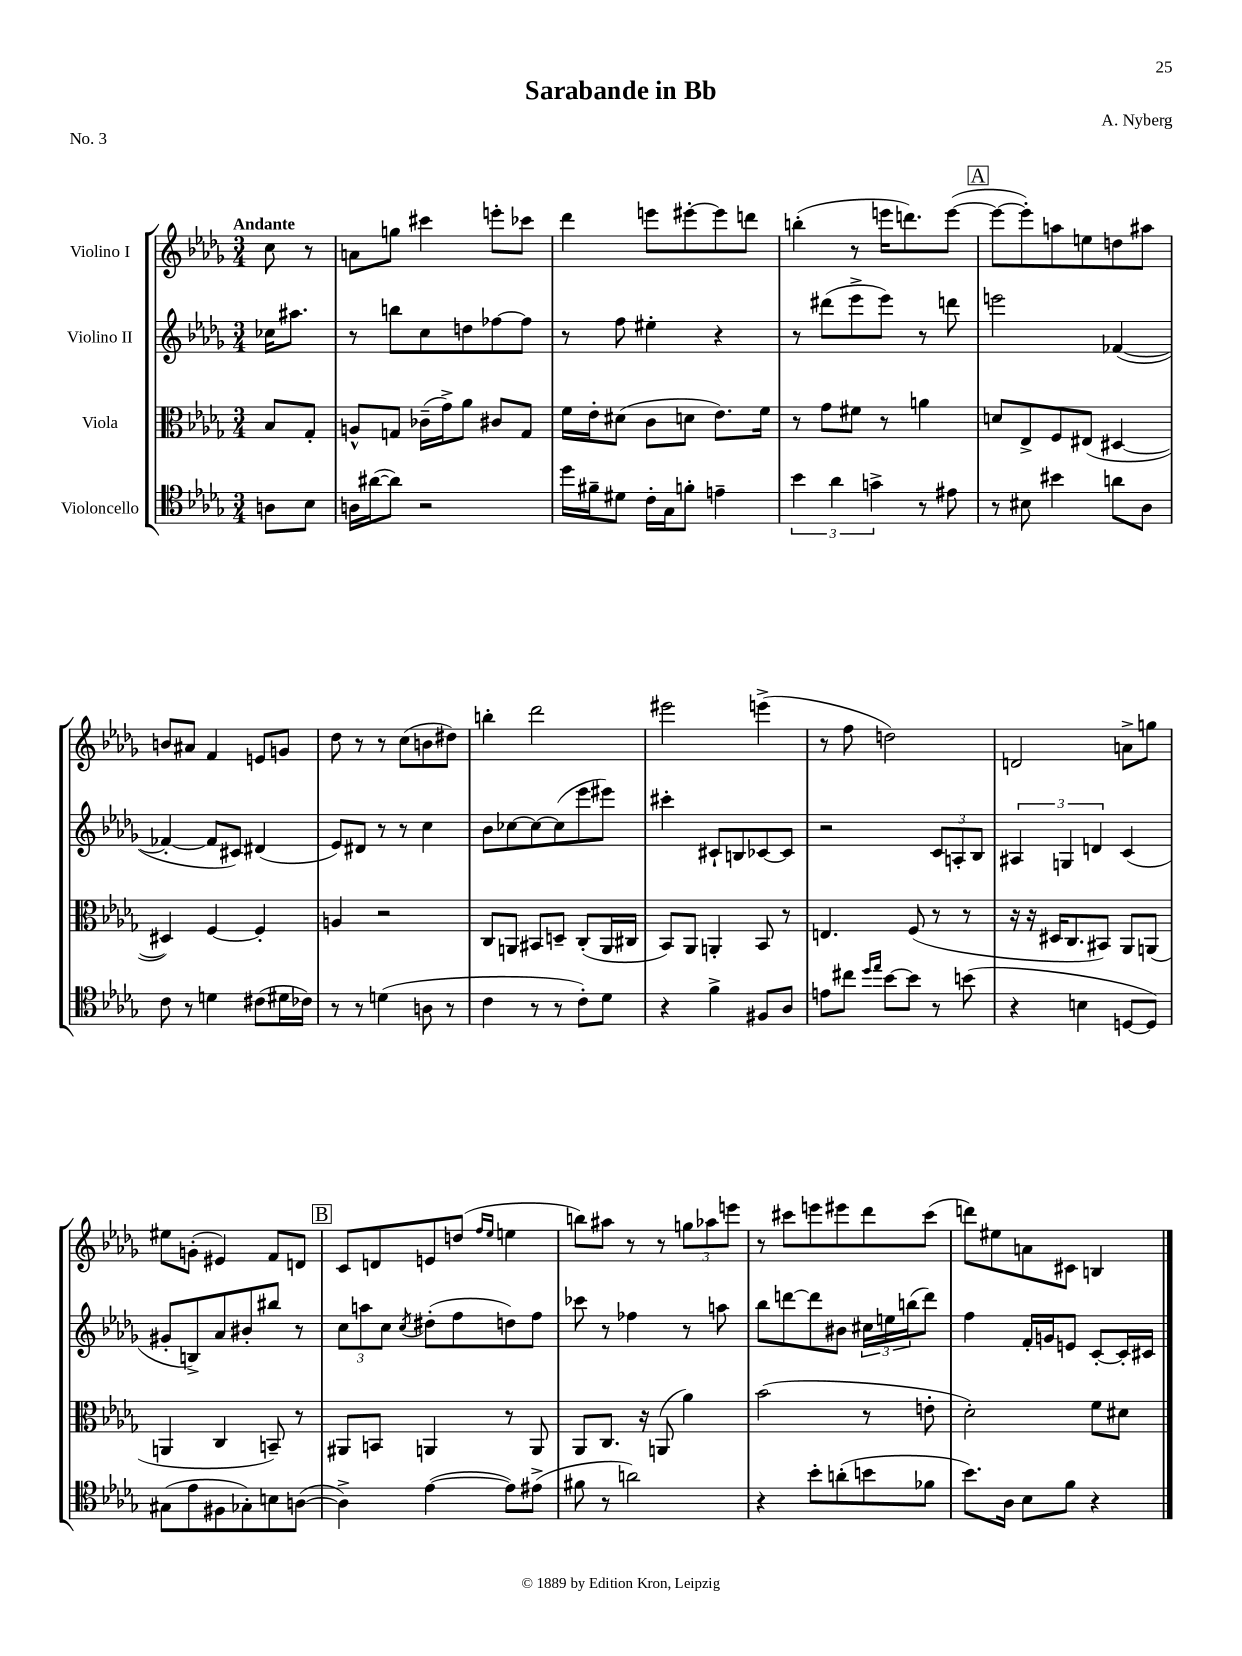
\header { title = "Sarabande in Bb" composer = "A. Nyberg" piece = "No. 3" }
<<
\new StaffGroup <<
\new Staff = "s0" \with { instrumentName = "Violino I" } {
    \clef treble \key des \major \numericTimeSignature \time 3/4 \partial 4 \tempo "Andante"
    c''8 r8 |
    a'8 g''8 cis'''4 e'''8-. ces'''8 |
    des'''4 e'''8 eis'''8~-. eis'''8 d'''8 |
    b''4-.( r8 e'''16 d'''8.) e'''8~( |
    \mark \markup { \box "A" } e'''8~ e'''8-.) a''8 e''8 d''8 ais''8 |
    b'8 ais'8 f'4 e'8 g'8 |
    des''8 r8 r8 c''8( b'8 dis''8) |
    b''4-. des'''2 |
    eis'''2 e'''4->( |
    r8 f''8 d''2) |
    d'2 a'8-> g''8 |
    eis''8 g'8-.( eis'4) f'8 d'8 |
    \mark \markup { \box "B" } c'8 d'8 e'8 d''8( \grace { f''16 ees''16 } e''4 |
    b''8) ais''8 r8 r8 \tuplet 3/2 { g''8 aes''8 e'''8 } |
    r8 cis'''8 e'''8 eis'''8 des'''8 cis'''8( |
    d'''8) eis''8 a'8 cis'8 b4 \bar "|." |
}
\new Staff = "s1" \with { instrumentName = "Violino II" } {
    \clef treble \key des \major \numericTimeSignature \time 3/4 \partial 4
    ces''16 ais''8. |
    r8 b''8 c''8 d''8 fes''8~ fes''8 |
    r8 f''8 eis''4-. r4 |
    r8 dis'''8( ees'''8-> ees'''8) r8 d'''8 |
    \mark \markup { \box "A" } e'''2 fes'4~( |
    fes'4~-. fes'8 cis'8) dis'4( |
    ees'8) dis'8 r8 r8 c''4 |
    bes'8 ces''8~ ces''8~ ces''8( ees'''8 eis'''8) |
    cis'''4-. cis'8-! b8 ces'8~ ces'8 |
    r2 \tuplet 3/2 { c'8 a8-. bes8 } |
    \tuplet 3/2 { ais4 g4 d'4 } c'4( |
    gis'8-. b8->) aes'8 bis'8-. bis''8 r8 |
    \mark \markup { \box "B" } \tuplet 3/2 { c''8 a''8 c''8 } \acciaccatura { c''8 } dis''8-.( f''8 d''8) f''8 |
    ces'''8 r8 fes''4 r8 a''8 |
    bes''8 d'''8~ d'''8 bis'8 \tuplet 3/2 { cis''16 e''16 b''16( } d'''8) |
    f''4 f'16-. g'16 e'8 c'8~-. c'16-. cis'16 \bar "|." |
}
\new Staff = "s2" \with { instrumentName = "Viola" } {
    \clef alto \key des \major \numericTimeSignature \time 3/4 \partial 4
    bes8 ges8-. |
    a8-^ g8 ces'16--( ges'16->) aes'8 cis'8 g8 |
    f'16 ees'16-. dis'8( c'8 d'8 ees'8.) f'16 |
    r8 ges'8 fis'8 r8 a'4 |
    \mark \markup { \box "A" } d'8 ees8-> f8 eis8( dis4~ |
    dis4) f4~ f4-. |
    a4 r2 |
    c8 a,8 bis,8 d8-- c8-.( a,16 cis16 |
    bes,8) aes,8 a,4-. bes,8 r8 |
    e4. f8( r8 r8 |
    r16 r16 dis16 c8. bis,8) aes,8 a,8( |
    a,4 c4 b,8--) r8 |
    \mark \markup { \box "B" } ais,8 b,8 a,4 r8 a,8 |
    aes,8 c8. r16 a,8( aes'4) |
    bes'2( r8 e'8-. |
    des'2-.) f'8 dis'8 \bar "|." |
}
\new Staff = "s3" \with { instrumentName = "Violoncello" } {
    \clef tenor \key des \major \numericTimeSignature \time 3/4 \partial 4
    a8 bes8 |
    a16 ais'16~( ais'8) r2 |
    des''16 fis'16-- dis'8 c'16-. ges16 f'8-. e'4-- |
    \tuplet 3/2 { bes'4 aes'4 g'4-> } r8 eis'8 |
    \mark \markup { \box "A" } r8 bis8 bis'4 a'8 aes8 |
    c'8 r8 d'4 cis'8( dis'16 ces'16) |
    r8 r8 d'4( a8 r8 |
    c'4 r8 r8 c'8-.) des'8 |
    r4 f'4-> fis8 aes8 |
    e'8 cis''8 \grace { des''16 ees''16 } bes'8~ bes'8 r8 b'8( |
    r4 b4 d8~ d8) |
    gis8( ees'8 fis8 ges8-.) b8 a8~( |
    \mark \markup { \box "B" } a4->) ees'4~( ees'8) eis'8->( |
    fis'8 r8 a'2) |
    r4 bes'8-. a'8-.( b'8 fes'8 |
    bes'8.) aes16 bes8 f'8 r4 \bar "|." |
}
>>
>>
\layout { \context { \Score \remove "Bar_number_engraver" } }
